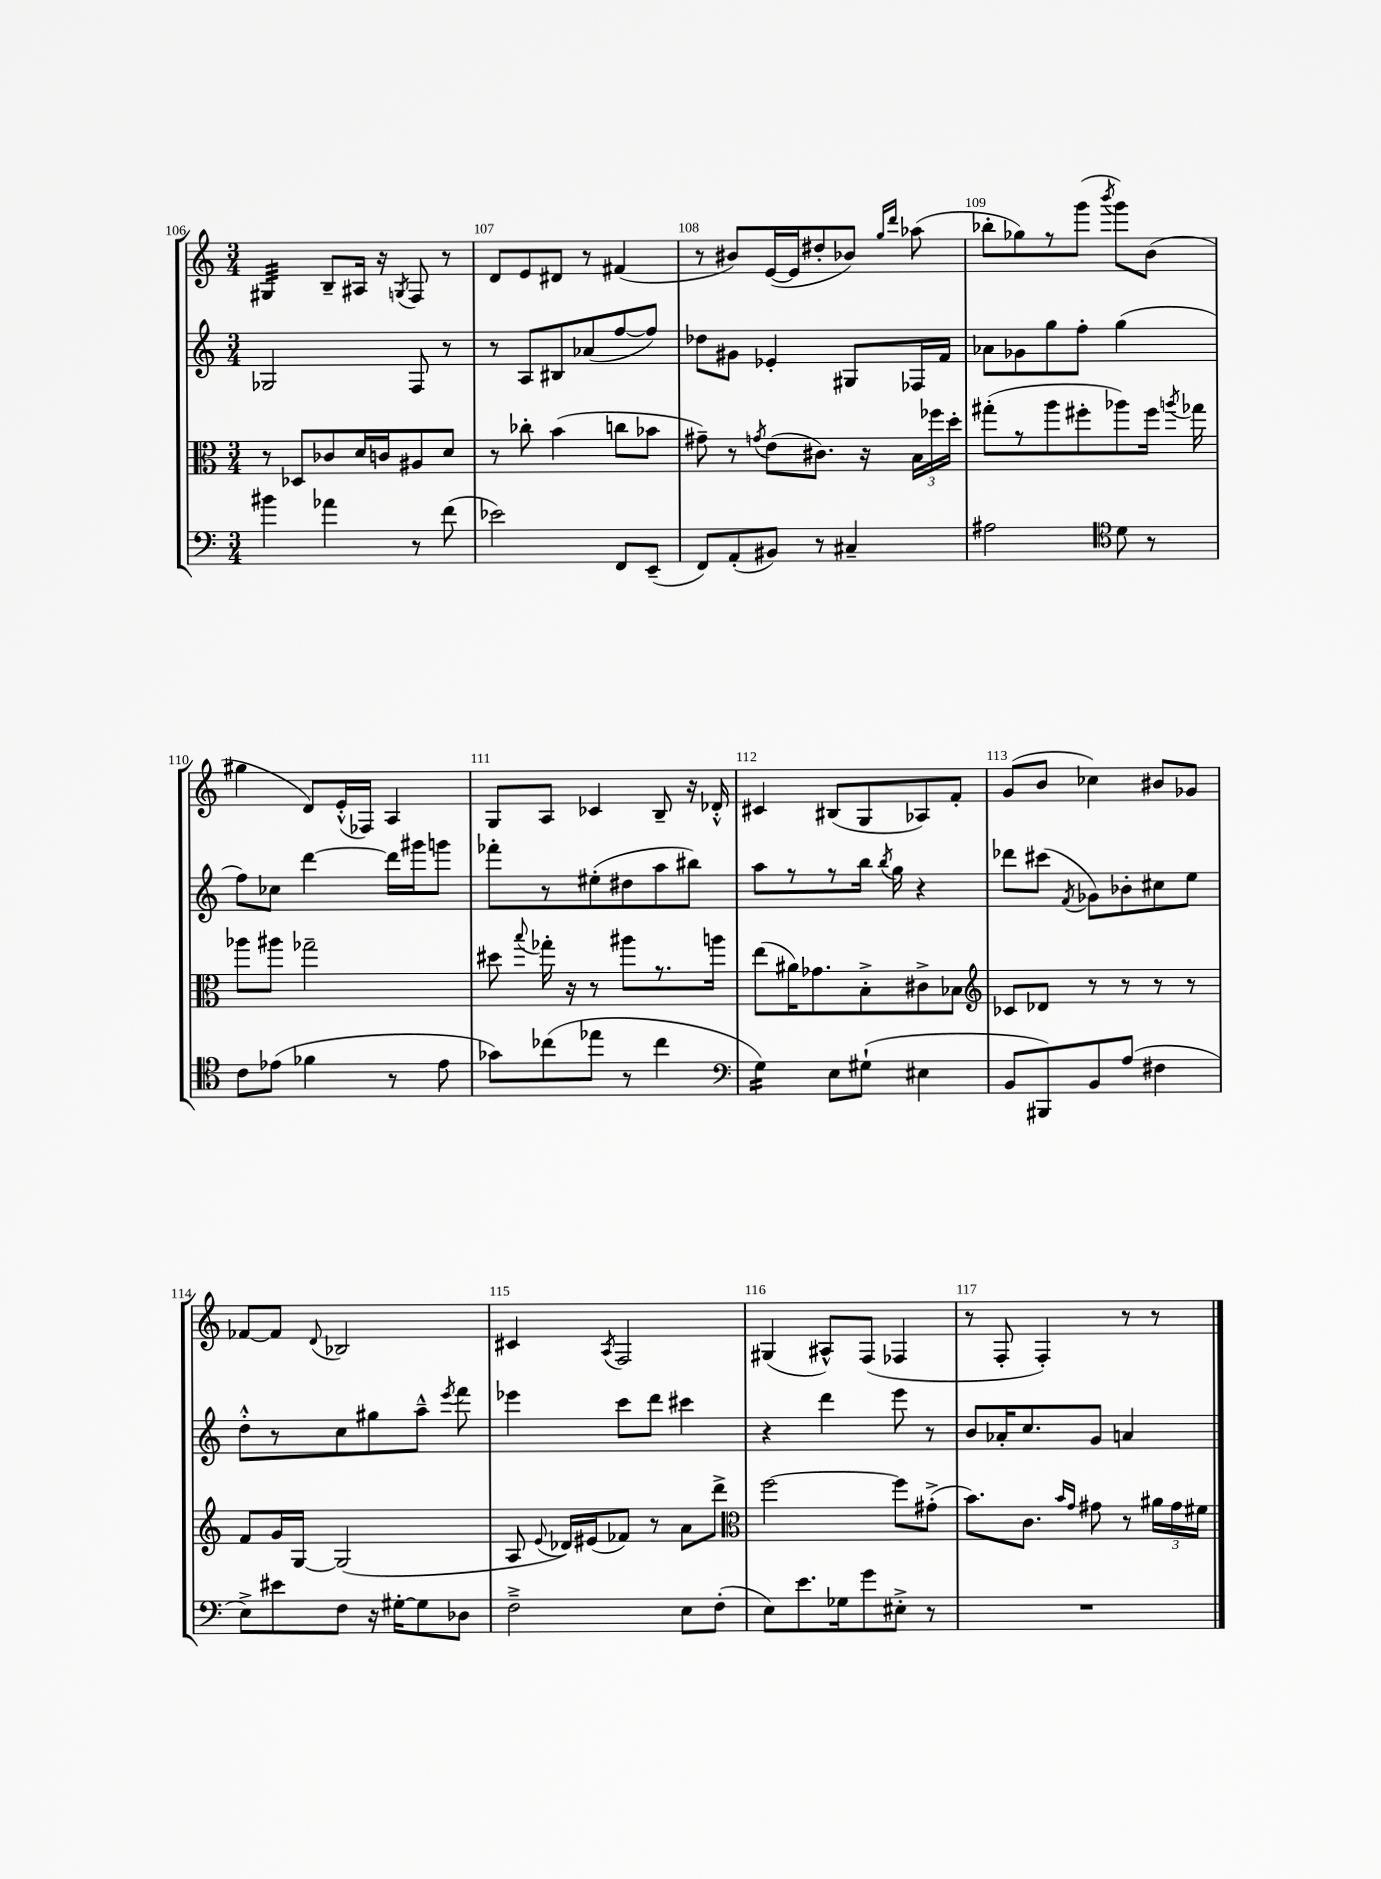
<<
\new StaffGroup <<
\new Staff = "s0" {
    \clef treble \key c \major \numericTimeSignature \time 3/4
    \autoBeamOff gis4:32 b8[-- ais16] r16 \acciaccatura { g8 } f8 r8 |
    d'8[ e'8 dis'8] r8 fis'4( |
    r8 bis'8[) e'16~( e'16 dis''8-. bes'8]) \grace { g''16[ d'''16] } aes''8( |
    bes''8[-. ges''8) r8 g'''8]( \acciaccatura { b'''8 } g'''8[) b'8]( |
    gis''4 d'8[) e'16-.-^( fes16]) a4 |
    g8[ a8] ces'4 b8-- r16 des'16-.-^ |
    cis'4 bis8[( g8 aes8) f'8]-. |
    g'8[( b'8] ces''4) bis'8[ ges'8] |
    fes'8[~ fes'8] \appoggiatura { d'8 } bes2 |
    cis'4 \acciaccatura { a8 } f2 |
    gis4( ais8[-^) f8]( fes4 |
    r8 f8-. f4-.) r8 r8 \bar "|." |
}
\new Staff = "s1" {
    \clef treble \key c \major \numericTimeSignature \time 3/4
    \autoBeamOff ges2 f8 r8 |
    r8 a8[ bis8 aes'8( f''8~ f''8]) |
    des''8[ gis'8] ees'4-. gis8[ fes16 f'16] |
    aes'8[ ges'8 g''8 f''8]-. g''4( |
    f''8[) ces''8] d'''4~ d'''16[ gis'''16 g'''8] |
    fes'''8[-. r8 eis''8-.( dis''8 a''8 bis''8]) |
    a''8[ r8 r8 b''16] \acciaccatura { b''8 } g''16 r4 |
    des'''8[ cis'''8]( \acciaccatura { f'8 } ges'8[) bes'8-. cis''8 e''8] |
    d''8[-.-^ r8 c''8 gis''8 a''8]---^ \acciaccatura { e'''8 } f'''8 |
    ees'''4 c'''8[ d'''8] cis'''4 |
    r4 d'''4 e'''8 r8 |
    b'8[ aes'16-. c''8. g'8] a'4 \bar "|." |
}
\new Staff = "s2" {
    \clef alto \key c \major \numericTimeSignature \time 3/4
    \autoBeamOff r8 des8[ ces'8 d'16 c'16 ais8 d'8] |
    r8 ces''8-. b'4( c''8[ bes'8] |
    gis'8--) r8 \acciaccatura { g'8 } e'8[( cis'8.]) r16 \tuplet 3/2 { b16[ fes''16 d''16]-. } |
    gis''8[-.( r8 a''8 fis''8-. aes''8) fis''16] \acciaccatura { a''8 } ges''16 |
    aes''8[ ais''8] ges''2-- |
    dis''8 \appoggiatura { b''8 } ges''16-. r16 r8 ais''8[ r8. a''16] |
    e''8[( ais'16) ges'8. b8-.-> cis'8-> bes8] |
    \clef treble ces'8[ des'8] r8 r8 r8 r8 |
    f'8[ g'16 g16]~ g2( |
    a8 \appoggiatura { e'8 } des'16[) eis'16( fes'8]) r8 a'8[ d'''8]-> |
    \clef alto f''2~ f''8[ gis'8]-.->( |
    b'8.[) c'8.] \grace { b'16[ g'16] } gis'8 r8 \tuplet 3/2 { ais'16[ gis'16 fis'16] } \bar "|." |
}
\new Staff = "s3" {
    \clef bass \key c \major \numericTimeSignature \time 3/4
    \autoBeamOff bis'4 aes'4 r8 f'8( |
    ees'2) f,8[ e,8]--( |
    f,8[) a,8-.( bis,8]) r8 cis4-- |
    ais2 \clef tenor d'8 r8 |
    c'8[ ees'8]( fes'4 r8 ees'8 |
    ges'8[) ces''8( ees''8] r8 ces''4 |
    \clef bass g4:16) e8[ gis8]-!( eis4 |
    b,8[ bis,,8) b,8 a8]( fis4 |
    e8[->) eis'8 f8] r16 gis16[~-. gis8 des8] |
    f2---> e8[ f8]-.( |
    e8[) e'8. ges16 g'8 eis8]-.-> r8 |
    R2. \bar "|." |
}
>>
>>
\layout { \context { \Score currentBarNumber = #106 \override BarNumber.break-visibility = ##(#f #t #t) barNumberVisibility = #all-bar-numbers-visible } }
